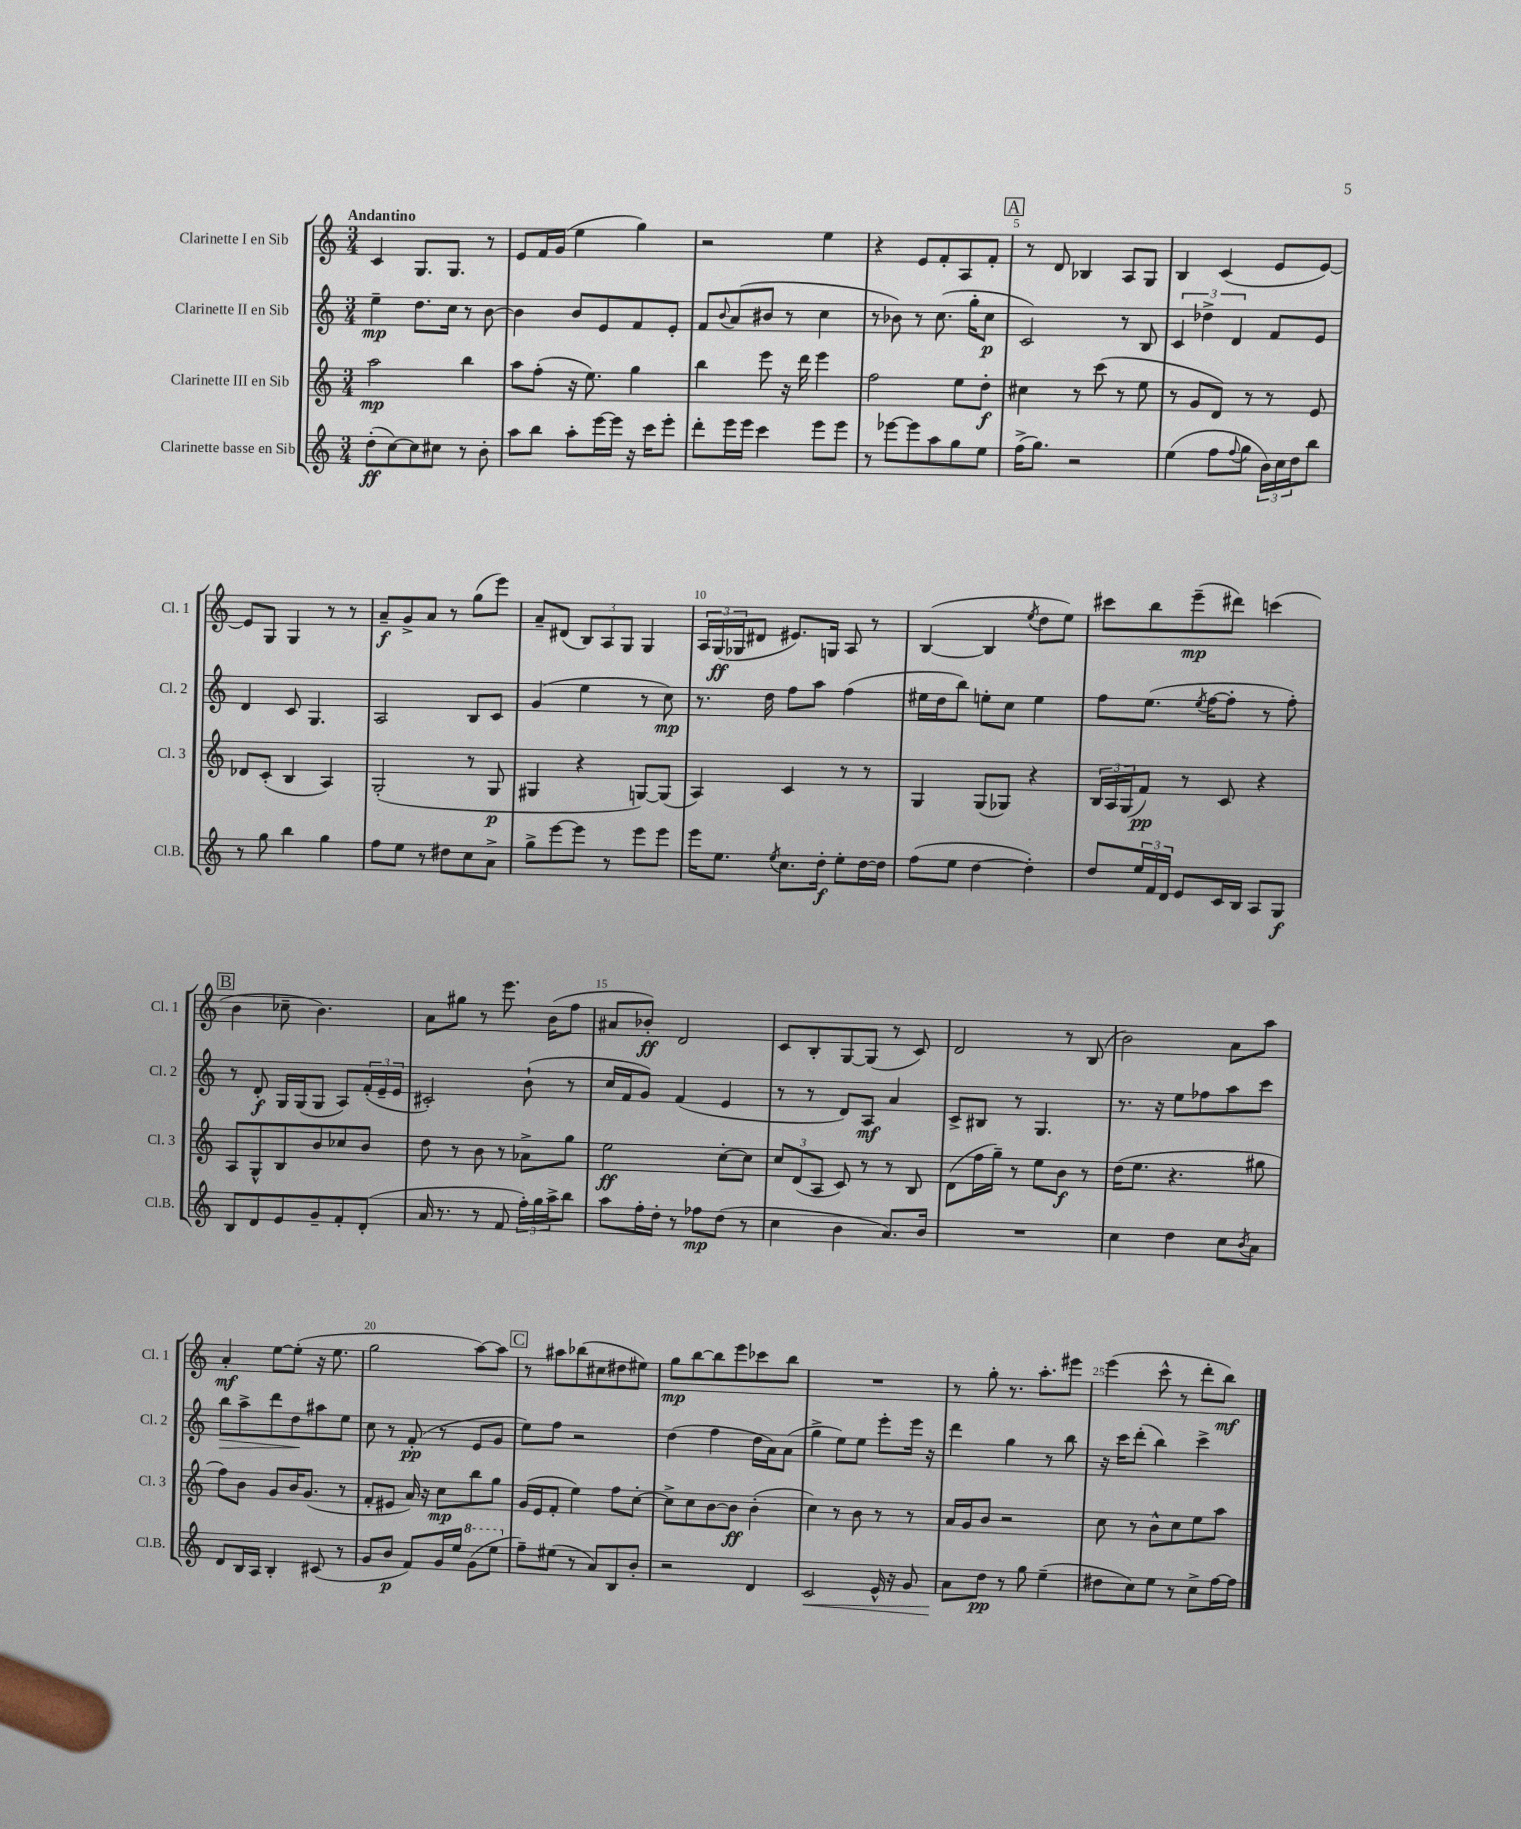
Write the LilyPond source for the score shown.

<<
\new StaffGroup <<
\new Staff = "s0" \with { instrumentName = "Clarinette I en Sib" shortInstrumentName = "Cl. 1" } {
    \clef treble \key c \major \numericTimeSignature \time 3/4 \tempo "Andantino"
    c'4 g8. g8. r8 |
    e'8 f'16 g'16( e''4 g''4) |
    r2 e''4 |
    r4 e'8 f'8-. a8 f'8-. |
    \mark \markup { \box "A" } r8 d'8 bes4 a8 g8 |
    b4 c'4( e'8 e'8~) |
    e'8 g8 g4 r8 r8 |
    a'8--\f g'8-> a'8 r8 g''8( e'''8) |
    a'8-- dis'8( \tuplet 3/2 { b8) a8 g8 } g4 |
    \tuplet 3/2 { a16 g16\ff( ges16 } dis'8 eis'8.) g16 a8 r8 |
    b4~( b4 \acciaccatura { e''8 } d''8 e''8) |
    cis'''8 b''8 e'''8--\mp( dis'''8) c'''4( |
    \mark \markup { \box "B" } b'4 ces''8-- b'4.) |
    a'8 gis''8 r8 e'''8. b'16( f''8 |
    ais'8 bes'8-.\ff) d'2 |
    c'8 b8-. g8~ g8( r8 c'8) |
    d'2 r8 b8( |
    b'2) a'8 a''8 |
    a'4-.\mf e''8~ e''8-.( r16 e''8. |
    g''2 a''8~) a''8 |
    \mark \markup { \box "C" } r8 ais''8 bes''8( cis''8 dis''8 eis''8) |
    g''8\mp b''8~ b''8 e'''8 ces'''8 b''8 |
    R2. |
    r8 g''8-. r8. a''8.-. eis'''8 |
    e'''4( c'''8-^ r8 d'''8-. b''8\mf) \bar "|." |
}
\new Staff = "s1" \with { instrumentName = "Clarinette II en Sib" shortInstrumentName = "Cl. 2" } {
    \clef treble \key c \major \numericTimeSignature \time 3/4
    e''4--\mp d''8. c''16 r8 b'8~ |
    b'4 b'8 e'8 f'8 e'8-. |
    f'8 \appoggiatura { b'8 } a'8( bis'8 r8 c''4 |
    r8 bes'8) r8 c''8.( g''16-. c''8\p |
    \mark \markup { \box "A" } c'2) r8 b8 |
    \tuplet 3/2 { c'4 des''4-> d'4 } f'8 e'8 |
    d'4 c'8 g4. |
    a2 b8 c'8 |
    g'4( e''4 r8 c''8\mp) |
    r8. d''16 f''8 a''8 f''4( |
    eis''16 d''16 b''8) e''8-. c''8 e''4 |
    f''8 e''8.( \acciaccatura { e''8 } f''16~ f''8-. r8 f''8-.) |
    \mark \markup { \box "B" } r8 d'8-.\f g16 g16( g8 a8) \tuplet 3/2 { f'16-.( e'16-- e'16 } |
    cis'2-.) b'8-!( r8 |
    c''16 f'16 g'8) f'4( e'4 |
    r8 r8 d'8) a8\mf a'4 |
    c'8-> bis8 r8 g4. |
    r8. r16 e''8 fes''8 a''8 c'''8 |
    b''8\> a''8-> d'''8 d''8\! ais''8 e''8 |
    c''8 r8 f'8-.\pp( r8 e'8 g'8 |
    \mark \markup { \box "C" } e''8) f''8 r2 |
    d''4( f''4 d''16 a'16) a'8( |
    g''4-> e''8) e''8 e'''8-. e'''16 r16 |
    d'''4 g''4 r8 b''8 |
    r16 c'''16 d'''8-.( b''4) c'''4-> \bar "|." |
}
\new Staff = "s2" \with { instrumentName = "Clarinette III en Sib" shortInstrumentName = "Cl. 3" } {
    \clef treble \key c \major \numericTimeSignature \time 3/4
    a''2\mp b''4 |
    a''8 f''8-.( r16 e''8.) g''4 |
    b''4 e'''8 r16 d'''16 e'''4 |
    f''2 e''8 d''8-.\f |
    \mark \markup { \box "A" } cis''4 r8 c'''8( r8 e''8 |
    r8 g'8 d'8) r8 r8 e'8 |
    des'8 c'8-.( b4 a4) |
    g2-.( r8 g8\p |
    gis4 r4 g8~) g8( |
    a4) c'4 r8 r8 |
    g4 g8( ges8) r4 |
    \tuplet 3/2 { b16 a16 g16( } f'8\pp) r8 c'8 r4 |
    \mark \markup { \box "B" } a8 g8-^ b8 b'8 ces''8 b'8 |
    d''8 r8 b'8 r8 aes'8-> g''8 |
    e''2\ff c''8~-. c''8 |
    \tuplet 3/2 { c''8 d'8( a8 } c'8) r8 r8 b8 |
    d'8( f''16 g''16--) r8 e''8 b'8\f r8 |
    d''16( e''8. r4. gis''8 |
    f''8) b'8 g'8 b'16 g'8.( r8 |
    f'8-. eis'8 a'16) r16 c''8\mp b''8 g''8 |
    \mark \markup { \box "C" } g'16( e'16 f'8-. e''4) f''8 c''8~-. |
    c''8-> c''8 b'8~ b'8\ff b'4-.( |
    c''4) r8 b'8 r8 r8 |
    a'16 g'16 b'8 r2 |
    c''8 r8 b'8-^ c''8 e''8 a''8 \bar "|." |
}
\new Staff = "s3" \with { instrumentName = "Clarinette basse en Sib" shortInstrumentName = "Cl.B." } {
    \clef treble \key c \major \numericTimeSignature \time 3/4
    d''8-.\ff( c''8~) c''8 cis''8 r8 b'8-. |
    a''8 b''8 a''8-. e'''16~ e'''16 r16 c'''16 e'''8-. |
    d'''8-. e'''16 e'''16 c'''4 e'''8 e'''8 |
    r8 ees'''8~ ees'''8 a''8 g''8 e''8 |
    \mark \markup { \box "A" } f''16->( g''8.) r2 |
    e''4( f''8 \appoggiatura { f''8 } g''8 \tuplet 3/2 { b'16) c''16 d''16 } b''8 |
    r8 g''8 b''4 g''4 |
    f''8 e''8 r8 dis''8 c''8 a'8-> |
    g''8-> e'''8~ e'''8 r8 e'''8 e'''8 |
    e'''16 e''8. \acciaccatura { e''8 } c''8. d''16-.\f e''8-. d''16~ d''16 |
    f''8( e''8 d''4~ d''4-.) |
    d''8 \tuplet 3/2 { e''16 f'16 d'16 } e'8 c'16 b16 a8 g8\f |
    \mark \markup { \box "B" } b8 d'8 e'8 g'8-- f'8-. d'8-.( |
    a'16 r8. r8 f'8 \tuplet 3/2 { f''16-.) g''16 a''16-> } b''8 |
    a''8 f''16-. d''16-. r8 fes''8\mp d''8( r8 |
    c''4 b'4 a'8.) b'16 |
    R2. |
    c''4 d''4 c''8 \acciaccatura { b'8 } a'8 |
    d'8 b16 a16 b4-. cis'8( r8 |
    g'8 b'8\p f'8) g'16 e''16 \ottava #1 g''8( e'''8 \ottava #0 |
    \mark \markup { \box "C" } f''8--) eis''8( r8 a'8) b8 b'8-. |
    r2 d'4 |
    c'2\< e'16-^ r16 g'8 |
    a'8\! d''8\pp r8 g''8 e''4--( |
    dis''8 c''8) e''8 r8 c''8-> f''16~ f''16 \bar "|." |
}
>>
>>
\layout { \context { \Score \override BarNumber.break-visibility = ##(#f #t #t) barNumberVisibility = #(every-nth-bar-number-visible 5) } }
